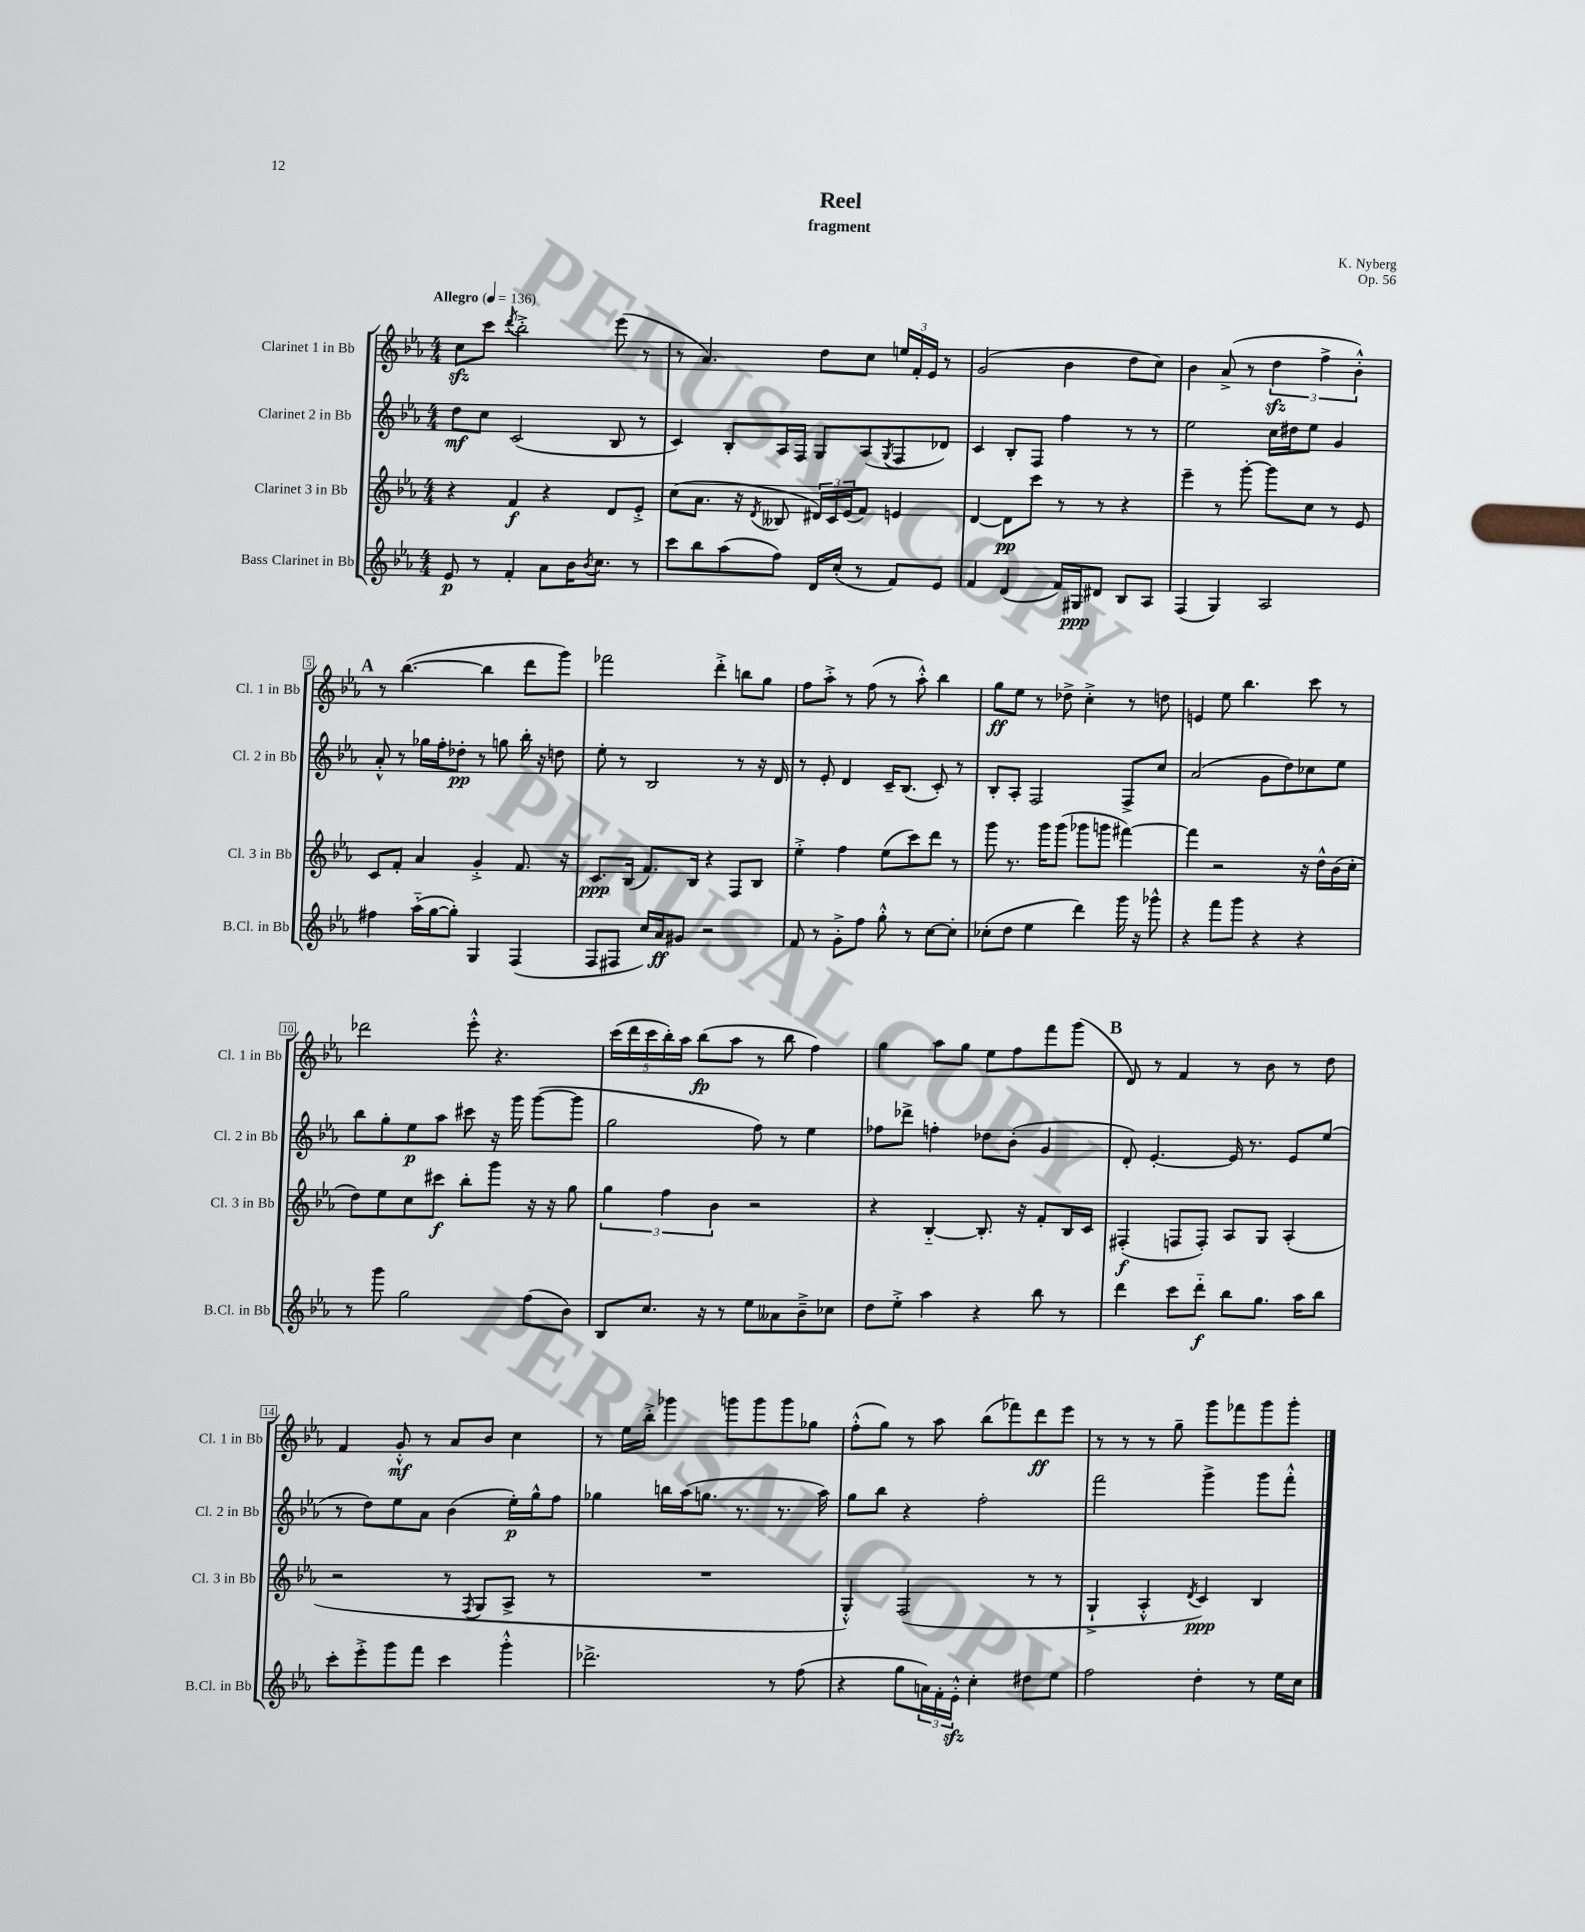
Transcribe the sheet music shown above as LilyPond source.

\header { title = "Reel" composer = "K. Nyberg" subtitle = "fragment" opus = "Op. 56" }
<<
\new StaffGroup <<
\new Staff = "s0" \with { instrumentName = "Clarinet 1 in Bb" shortInstrumentName = "Cl. 1 in Bb" } {
    \clef treble \key ees \major \numericTimeSignature \time 4/4 \tempo "Allegro" 4 = 136
    c''8\sfz c'''8 \acciaccatura { d'''8 } bes''2-.-> ees'''8( r8 |
    r8 aes'4.) d''8 c''8 \tuplet 3/2 { e''16 f'16-. ees'16 } r8 |
    g'2( bes'4 d''8 c''8) |
    bes'4 aes'8->( r8 \tuplet 3/2 { d''4\sfz f''4-> bes'4-.-^) } |
    \mark \markup { \bold "A" } r8 bes''4.~( bes''4 d'''8 g'''8) |
    fes'''2 d'''4-.-> b''8 g''8 |
    f''8 aes''8-.-> r8 f''8( r8 aes''8-.-^) bes''4 |
    g''8\ff ees''8 r8 des''8-> c''4-.-> r8 d''8 |
    e'4 ees''8 bes''4. c'''8 r8 |
    des'''2 ees'''8-.-^ r4. |
    \tuplet 5/4 { c'''16( d'''16 c'''16 bes''16-.) aes''16 } bes''8\fp( aes''8 r8 bes''8 f''4) |
    g''4 aes''8 g''8 ees''8 f''8 f'''8 g'''8( |
    \mark \markup { \bold "B" } d'8) r8 f'4 r8 bes'8 r8 d''8 |
    f'4 g'8-.-^\mf r8 aes'8 bes'8 c''4 |
    r8 ees''16 bes''16-.-> ges'''4 g'''8 g'''8 g'''8 ges''8 |
    f''8-.-^( g''8) r8 aes''8 bes''8( fes'''8) d'''8\ff ees'''8 |
    r8 r8 r8 g''8-- g'''8 fes'''8 g'''8 g'''8-. \bar "|." |
}
\new Staff = "s1" \with { instrumentName = "Clarinet 2 in Bb" shortInstrumentName = "Cl. 2 in Bb" } {
    \clef treble \key ees \major \numericTimeSignature \time 4/4
    d''8\mf c''8 c'2( bes8 r8 |
    c'4) bes8-. aes16 f16 g8 aes8( \acciaccatura { g8 } f8 des'8) |
    c'4 bes8-. f8 f''4 r8 r8 |
    ees''2 c''16 dis''16 ees''8 g'4 |
    \mark \markup { \bold "A" } aes'8-.-^ r8 ges''16 f''16-. des''8-.\pp r8 g''8 bes''16-. r16 d''8 |
    ees''8-. r8 bes2 r8 r16 d'16 |
    r8 ees'8-. d'4 c'16-- bes8.( c'8-.) r8 |
    bes8-. aes8-. f2 f8-> c''8 |
    aes'2( g'8 d''8) ces''8 ees''8 |
    bes''8 g''8-. ees''8\p aes''8 cis'''8 r16 g'''16 g'''8~( g'''8 |
    g''2 f''8) r8 ees''4 |
    fes''8 des'''8-> f''4-. des''8 bes'8-.( g'4 |
    \mark \markup { \bold "B" } d'8-.) ees'4.~-. ees'16 r8. ees'8 ees''8( |
    r8 d''8) ees''8 aes'8 bes'4( ees''16-.\p) g''16-^ f''8 |
    ges''4 b''16 aes''16( g''8. r8. r8. aes''16) |
    g''8 bes''8 r4 f''2-. |
    f'''2 g'''4-> g'''8 f'''8-.-^ \bar "|." |
}
\new Staff = "s2" \with { instrumentName = "Clarinet 3 in Bb" shortInstrumentName = "Cl. 3 in Bb" } {
    \clef treble \key ees \major \numericTimeSignature \time 4/4
    r4 f'4\f r4 d'8 ees'8-.-> |
    c''8( aes'8. r16 \acciaccatura { d'8 } beses8 \tuplet 3/2 { dis'16) c'16 ees'16( } f'8) e'4 |
    d'4~ d'8\pp c'''8 r8 r8 r4 |
    ees'''4-- r8 g'''8~-. g'''8 c''8 r8 ees'8 |
    \mark \markup { \bold "A" } c'8 f'8-. aes'4 g'4-.-> f'8. r16 |
    c'8.\ppp bes16( f'8.) bes16 r4 f8 bes8 |
    ees''4-.-> f''4 ees''8( c'''8) d'''8 r8 |
    g'''8 r8. g'''16 g'''8( ges'''8 g'''8 fis'''4~) |
    fis'''4 r2 r16 d''16-^ bes'16( c''16-. |
    d''8) ees''8 c''8 cis'''8\f bes''8-. g'''8 r16 r16 g''8 |
    \tuplet 3/2 { g''4 f''4 bes'4 } r2 |
    r4 bes4~-_ bes8.-. r16 f'8-. bes16 c'16 |
    \mark \markup { \bold "B" } fis4-.\f( f8 f8-.) aes8 g8 aes4-.( |
    r2 r8 \acciaccatura { f8 } g8 aes8-> r8 |
    R1 |
    g4-.-^) f2( r8 r8 |
    g4-!-> aes4-.-^ \acciaccatura { d'8 } c'4\ppp) bes4 \bar "|." |
}
\new Staff = "s3" \with { instrumentName = "Bass Clarinet in Bb" shortInstrumentName = "B.Cl. in Bb" } {
    \clef treble \key ees \major \numericTimeSignature \time 4/4
    ees'8\p r8 f'4-. aes'8 bes'16 \acciaccatura { bes'8 } c''8. r8 |
    c'''8 bes''8 aes''8( f''8) d'16 c''16-.( r8 f'8) ees'8 |
    f'4 d'4( f'16) gis16\ppp dis'8 bes8 aes8 |
    f4( g4) aes2 |
    \mark \markup { \bold "A" } fis''4 aes''16-_( g''16~ g''8-.) g4 f4( |
    f8 fis8 c''16) aes'16\ff gis'8 r2 |
    f'8 r8 g'8-.-> f''8 g''8-.-^ r8 c''8~ c''8-. |
    ces''8-.( d''8 ees''4 d'''4) g'''16 r16 ges'''8-^ |
    r4 f'''8 g'''8 r4 r4 |
    r8 g'''8 g''2 f''8( bes'8) |
    bes8 c''8. r16 r8 ees''8 aeses'8 bes'8---> ces''8 |
    d''8 ees''8-.-> aes''4 r4 bes''8 r8 |
    \mark \markup { \bold "B" } d'''4 c'''8 d'''8-_\f bes''8 g''8. aes''16 bes''8 |
    c'''8-. ees'''8-.-> g'''8 f'''8 c'''4 g'''4-.-^ |
    des'''2.-> r8 f''8( |
    r4 g''8 \tuplet 3/2 { a'16) f'16-. ees'16-.-^\sfz } c''4-. dis''8 ees''8 |
    f''2 d''4-. r8 ees''16 c''16 \bar "|." |
}
>>
>>
\layout { \context { \Score \override BarNumber.stencil = #(make-stencil-boxer 0.1 0.3 ly:text-interface::print) } }
